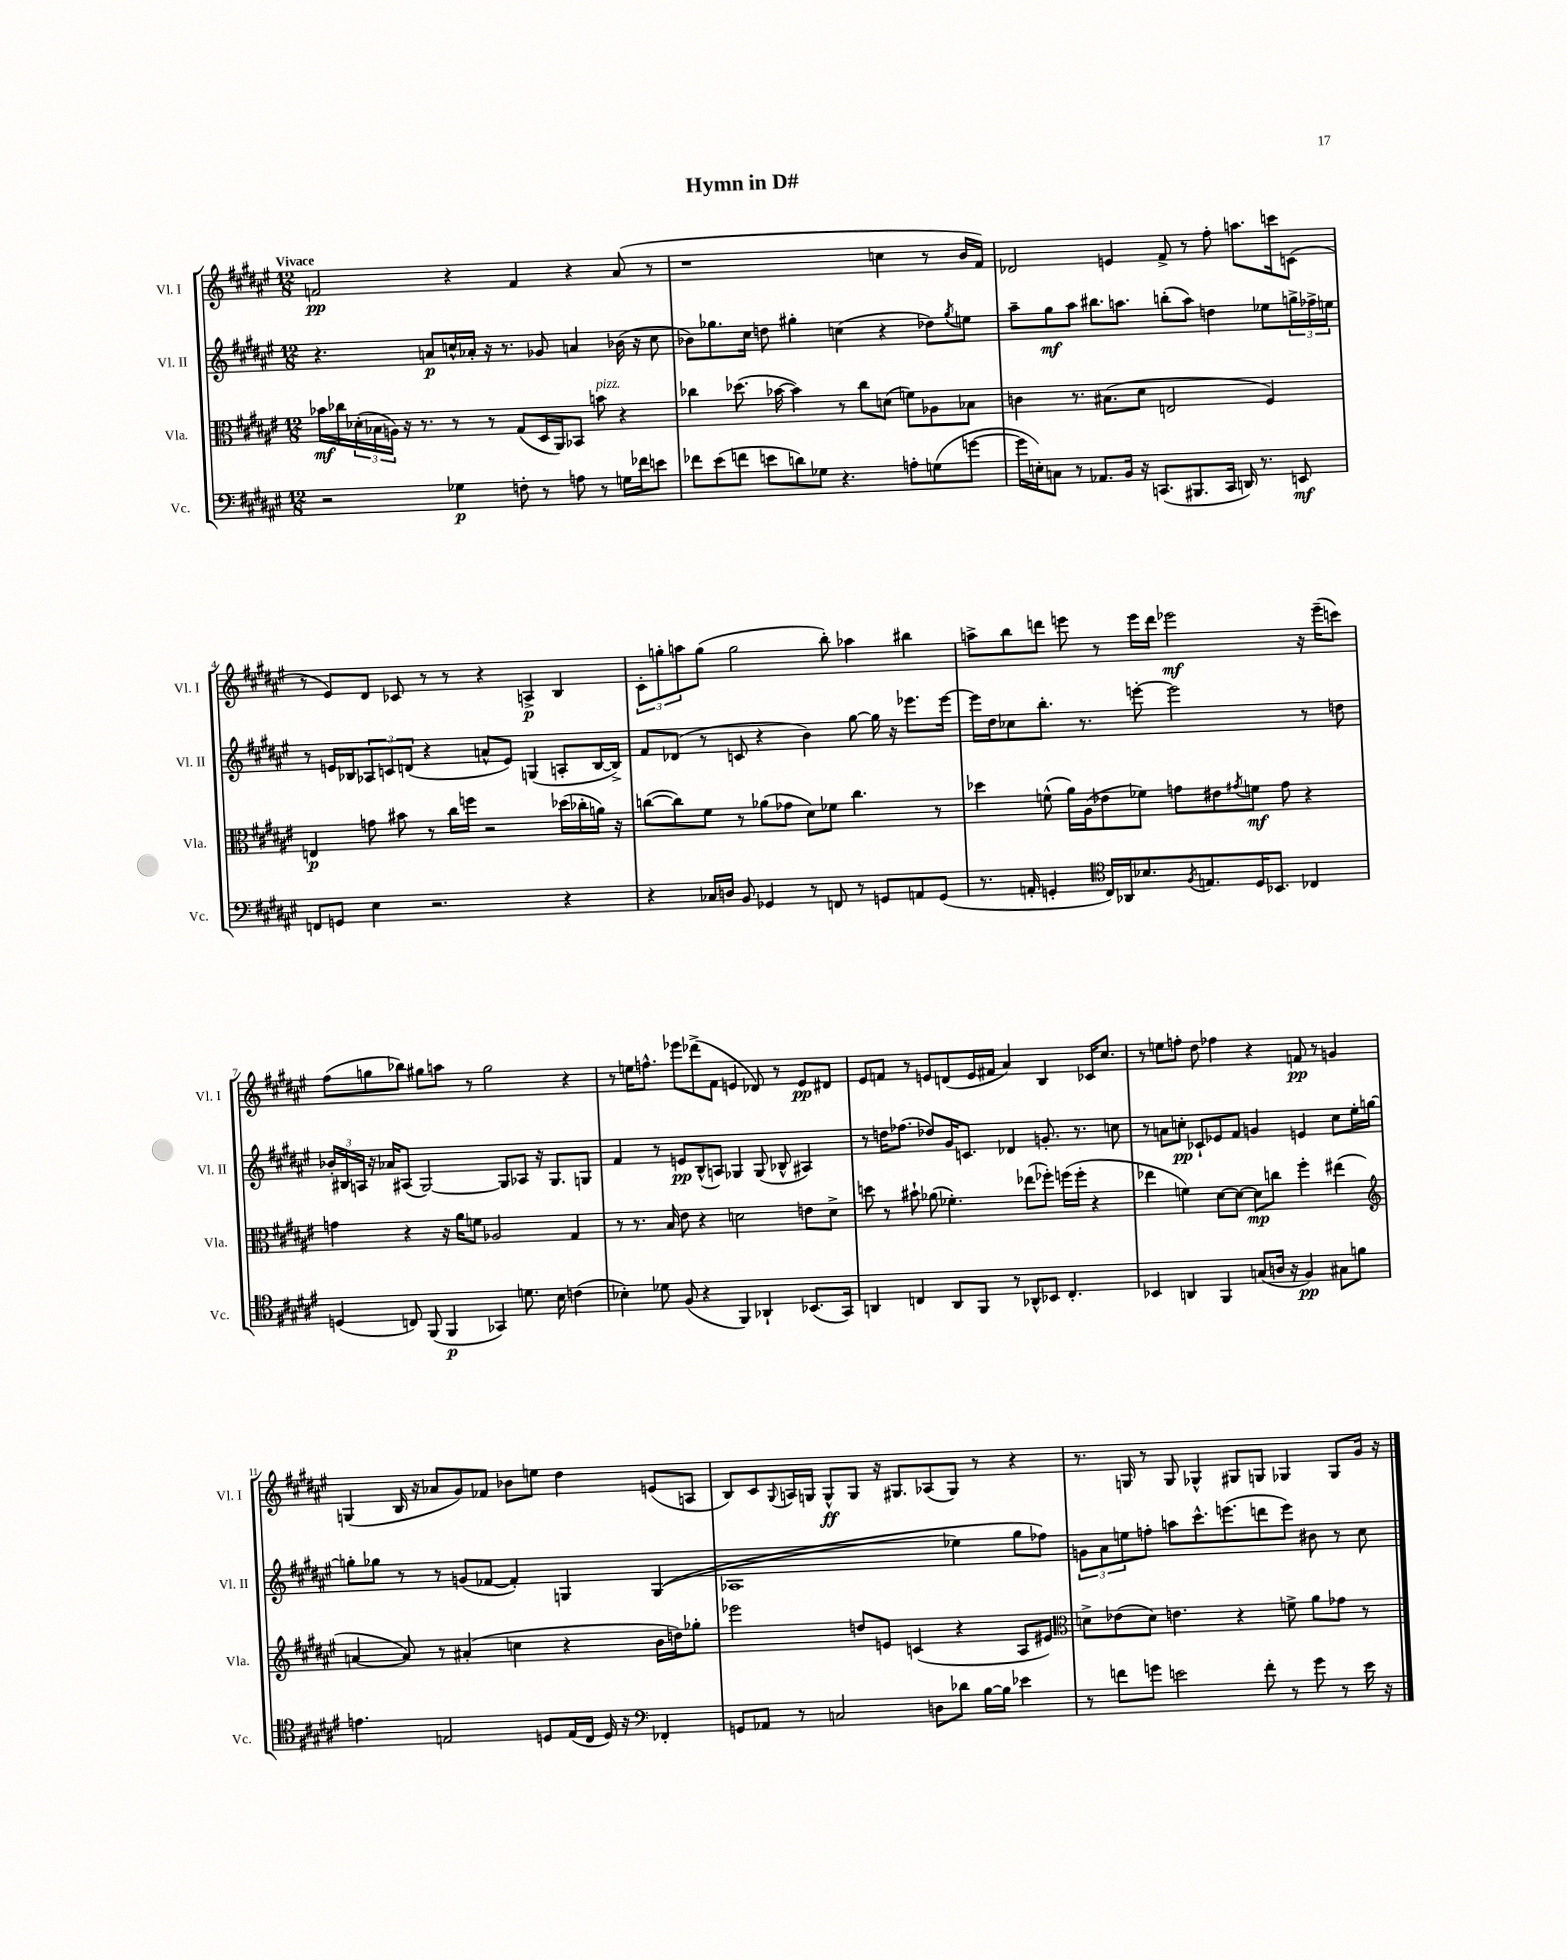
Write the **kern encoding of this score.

**kern	**dynam	**kern	**dynam	**kern	**dynam	**kern	**dynam
*part4	*part4	*part3	*part3	*part2	*part2	*part1	*part1
*staff4	*staff4	*staff3	*staff3	*staff2	*staff2	*staff1	*staff1
*I"Vc.	*	*I"Vla.	*	*I"Vl. II	*	*I"Vl. I	*
*I'Vc.	*	*I'Vla.	*	*I'Vl. II	*	*I'Vl. I	*
*clefF4	*	*clefC3	*	*clefG2	*	*clefG2	*
*k[f#c#g#d#a#e#]	*	*k[f#c#g#d#a#e#]	*	*k[f#c#g#d#a#e#]	*	*k[f#c#g#d#a#e#]	*
*M12/8	*	*M12/8	*	*M12/8	*	*M12/8	*
=1	=1	=1	=1	=1	=1	=1	=1
!	!	!	!	!	!	!LO:TX:a:B:t=Vivace	!
2r	.	16b-X\LL	mf	4.r	.	2fn/	pp
.	.	16cc-X\	.	.	.	.	.
.	.	(24d-X'\	.	.	.	.	.
.	.	24B-X\	.	.	.	.	.
.	.	24An\JJ)	.	.	.	.	.
.	.	16r	.	.	.	.	.
.	.	8.r	.	.	.	.	.
.	.	.	.	8an/L	p	.	.
4G-X\	p	8r	.	16ccn^^/L	.	4r	.
.	.	.	.	16a-X'/JJ	.	.	.
.	.	8r	.	16r	.	.	.
.	.	.	.	8.r	.	.	.
8Fn'\	.	(8G#/L	.	.	.	4f/	.
8r	.	16D#/L	.	8g-X/	.	.	.
.	.	16AA#/J)	.	.	.	.	.
8An\	.	8BB-X/J	.	4an/	.	4r	.
!	!	!LO:TX:a:i:t=pizz.	!	!	!	!	!
8r	.	8bn\	.	.	.	.	.
16Gn\LL	.	4r	.	(16b-X\	.	(8a#/	.
16f-X\J	.	.	.	16r	.	.	.
8en\J	.	.	.	8cc\	.	8r	.
=2	=2	=2	=2	=2	=2	=2	=2
8f-X\L	.	4cc-X\	.	8b-X\L)	.	1r	.
(8e#\	.	.	.	8.gg-X\	.	.	.
8fn\J	.	(8.dd-X\	.	.	.	.	.
.	.	.	.	16cc#\Jk	.	.	.
8en\L	.	.	.	8ddn\	.	.	.
.	.	[16b-X\	.	.	.	.	.
8dn\)	.	4b-\])	.	4gg#X'\	.	.	.
8G-X\J	.	.	.	.	.	.	.
4.r	.	8r	.	(4ccn\	.	.	.
.	.	8cc-\L	.	.	.	.	.
.	.	(8dn\J	.	4r	.	4ccn\	.
8An'\L	.	8fn\L)	.	.	.	.	.
(8Gn\	.	8A-X\	.	8dd-X\L)	.	8r	.
.	.	.	.	8qgg#/	.	.	.
[8gn\J	.	8B-X\J	.	8een\J	.	16b/LL	.
.	.	.	.	.	.	16f#/JJ)	.
=3	=3	=3	=3	=3	=3	=3	=3
16g\LL]	.	4cn\	.	8aa#~\L	.	2d-X/	.
16En'\J)	.	.	.	.	.	.	.
8Cn\J	.	.	.	8gg#\	mf	.	.
8r	.	8.r	.	8aa#\J	.	.	.
8.AA-X/L	.	.	.	8.bb#X\L	.	.	.
.	.	(8.B#X\L	.	.	.	.	.
.	.	.	.	.	.	4en/	.
16BB/Jk	.	.	.	8.aan\J	.	.	.
16r	.	8d#\J	.	.	.	.	.
(8.CCn/L	.	.	.	.	.	.	.
.	.	2En/	.	(8bbn'\L	.	8f#^/	.
8.BBB#X/	.	.	.	8aa\J)	.	8r	.
.	.	.	.	4ddn\	.	8ff#'\	.
16CC/Jk	.	.	.	.	.	.	.
16DDn/)	.	.	.	.	.	8.aan\L	.
8.r	.	.	.	.	.	.	.
.	.	4F#/)	.	8ee-X\L	.	.	.
.	.	.	.	.	.	16cccn\k	.
8EEn/	mf	.	.	24ggn^\L	.	(8cn\J	.
.	.	.	.	24ff-X^\	.	.	.
.	.	.	.	24een\JJ	.	.	.
!!LO:LB:g=z
=4	=4	=4	=4	=4	=4	=4	=4
8FFn/L	.	4En/	p	8r	.	8r	.
8GGn/J	.	.	.	16en/LL	.	8e#/L)	.
.	.	.	.	16B-X/J	.	.	.
4E#\	.	8gn\	.	12A-X/	.	8d#/J	.
.	.	.	.	12cn/	.	.	.
.	.	8b#X\	.	.	.	8c-X/	.
.	.	.	.	(12dn/J	.	.	.
2.r	.	8r	.	4r	.	8r	.
.	.	16cc#\LL	.	.	.	8r	.
.	.	16ffn\JJ	.	.	.	.	.
.	.	2r	.	8an^^/L	.	4r	.
.	.	.	.	8e/J)	.	.	.
.	.	.	.	(4Gn/	.	4An^/	p
4r	.	(16dd-X\LL	.	8An'/L	.	4B/	.
.	.	16cc-X'\	.	.	.	.	.
.	.	16an\JJ)	.	[16B-/L	.	.	.
.	.	16r	.	16B-^/JJ])	.	.	.
=5	=5	=5	=5	=5	=5	=5	=5
4r	.	([8ccn\L	.	8f#/L	.	12c#'\L	.
.	.	.	.	.	.	12ggn'\	.
.	.	8cc\])	.	(8d-X/J	.	.	.
.	.	.	.	.	.	12aan\	.
16C-X/LL	.	8f#\J	.	8r	.	(8gg\J	.
16Dn/JJ	.	.	.	.	.	.	.
8BB/	.	8r	.	8cn/	.	2gg\	.
4GG-X/	.	(8a-X\L	.	4r	.	.	.
.	.	8g-X\J	.	.	.	.	.
8r	.	8d#\L)	.	4b\)	.	.	.
8FFn/	.	8f-X\J	.	.	.	8bb'\)	.
8r	.	4.cc\	.	[8gg#\	.	4aa-X\	.
8GGn/L	.	.	.	16gg#\]	.	.	.
.	.	.	.	16r	.	.	.
8AAn/	.	.	.	8.eee-X\L	.	4bb#X\	.
(8GG/J	.	8r	.	.	.	.	.
.	.	.	.	[16eee-\Jk	.	.	.
=6	=6	=6	=6	=6	=6	=6	=6
8.r	.	4dd-X\	.	16eee-\LL]	.	8aan^\L	.
.	.	.	.	16dd#\J	.	.	.
.	.	.	.	8cc-X\	.	8bb\	.
16AAn'/	.	.	.	.	.	.	.
4GGn'/	.	(8fn^^\	.	8.bb'\J	.	8dddn\J	.
.	.	16a#\LL)	.	.	.	8eeen\	.
.	.	(16A#\J	.	8.r	.	.	.
*clefC4	*	*	*	*	*	*	*
16C#/LL)	.	8e-X\	.	.	.	8r	.
16AA-X/J	.	.	.	.	.	.	.
8.B-X/	.	8f-X\J)	.	[8eeen'\	.	16eee\LL	.
.	.	.	.	.	.	16ddd\JJ	.
.	.	8gn\L	.	2eee\]	.	2eee-X\	mf
8qF#/	.	.	.	.	.	.	.
8.En/	.	.	.	.	.	.	.
.	.	8e#X\	.	.	.	.	.
.	.	8qg#X/	.	.	.	.	.
16D#/K	.	8fn\J	mf	.	.	.	.
8.BB-X/J	.	.	.	.	.	.	.
.	.	8g#\	.	.	.	.	.
4C-X/	.	4r	.	8r	.	16r	.
.	.	.	.	.	.	(16eee-~\KL	.
.	.	.	.	8ddn\	.	8cccn\J)	.
!!LO:LB:g=z
=7	=7	=7	=7	=7	=7	=7	=7
(4Dn/	.	4gn\	.	24b-X'/LL	.	(8ff#\L	.
.	.	.	.	24B#X/	.	.	.
.	.	.	.	24An/JJ	.	.	.
.	.	.	.	16r	.	8ggn\	.
.	.	.	.	16a-X/KL	.	.	.
8Cn/)	.	4r	.	(8A#X/J	.	8bb-X\J)	.
(8FF#/	.	.	.	[2G#/)	.	8gg#X\L	.
4FF#/	p	16r	.	.	.	8aan\J	.
.	.	16a#\KL	.	.	.	.	.
.	.	8fn\J	.	.	.	8r	.
4GG-X/)	.	2A-X/	.	.	.	2gg#\	.
.	.	.	.	8G#/L]	.	.	.
8.dn\	.	.	.	8A-X/J	.	.	.
.	.	.	.	16r	.	.	.
16B\	.	.	.	8.G#/L	.	.	.
(4cn\	.	4G#/	.	.	.	4r	.
.	.	.	.	8Gn/J	.	.	.
=8	=8	=8	=8	=8	=8	=8	=8
4B-X'\)	.	8r	.	4f#/	.	8r	.
.	.	8.r	.	.	.	16een\KL	.
.	.	.	.	.	.	8.ffn^^\J	.
8d-X\	.	.	.	8r	.	.	.
.	.	16B/	.	.	.	.	.
(8F#/	.	8e#\	.	8en/L	pp	8eee-X\L	.
4r	.	4r	.	(8B^^/	.	(8ddd-X^\	.
.	.	.	.	8An/J)	.	8f#\J	.
4FF#/)	.	2dn\	.	4G-X/	.	4en/	.
4AA-X`/	.	.	.	(8G-/	.	8d-X/)	.
.	.	.	.	8B-X^^/	.	8r	.
(8.BB-X/L	.	8en\L	.	4A#X/)	.	8e/L	pp
.	.	8d^\J	.	.	.	8d#X/J	.
16GG#/Jk)	.	.	.	.	.	.	.
=9	=9	=9	=9	=9	=9	=9	=9
4AAn/	.	8ddn\	.	8r	.	8e#/L	.
.	.	8r	.	16ddn\KL	.	8fn/J	.
.	.	.	.	(8.ff-X\J	.	.	.
4Cn/	.	8b#X`\	.	.	.	8r	.
.	.	(8a-X\	.	8dd-X/L)	.	8en/L	.
8AA/L	.	4.f-X'\)	.	16g#/K	.	(8dn/	.
.	.	.	.	8.cn/J	.	.	.
8FF#/J	.	.	.	.	.	16e/L	.
.	.	.	.	.	.	16f#X/JJ	.
8r	.	.	.	4d-X/	.	4a#/)	.
8AA-X^^/L	.	(8ee-X\L	.	.	.	.	.
8BB-X/J	.	8ff-X'\J)	.	8.gn'/	.	4B/	.
4.C'/	.	(16ffn\LL	.	.	.	.	.
.	.	16ff'\JJ	.	8.r	.	.	.
.	.	4r	.	.	.	16c-X/KL	.
.	.	.	.	.	.	8.cc#/J	.
.	.	.	.	8ccn\	.	.	.
=10	=10	=10	=10	=10	=10	=10	=10
4BB-X/	.	4ee-X\	.	8r	.	8r	.
.	.	.	.	8an\L	.	8een\L	.
4AAn/	.	4fn\)	.	8ccn'\J	pp	8ffn'\J	.
.	.	.	.	8c-X`/L	.	8dd#\	.
4FF#/	.	[8d#\L	.	8e-X/	.	4ff-X\	.
.	.	8d#\J_	.	8f#/J	.	.	.
(8Gn/L	.	8d#\L]	mp	4gn/	.	4r	.
16An/Jk	.	8ccn\J	.	.	.	.	.
16r	.	.	.	.	.	.	.
4F#/)	pp	4ff#'\	.	4en/	.	8fn/	pp
.	.	.	.	.	.	8r	.
8G#X\L	.	(4ee#X\	.	8cc\L	.	4gn/	.
8fn\J	.	.	.	16ee#'\L	.	.	.
.	.	.	.	[16ggn\JJ	.	.	.
!!LO:LB:g=z
=11	=11	=11	=11	=11	=11	=11	=11
*	*	*clefG2	*	*	*	*	*
4.en\	.	[4an/	.	8ggn'\L]	.	(4Gn/	.
.	.	.	.	8gg-X\J	.	.	.
.	.	8a/])	.	8r	.	16B/	.
.	.	.	.	.	.	16r	.
2En/	.	8r	.	8r	.	8a-X/L	.
.	.	(4a#X'/	.	(8gn/L	.	8g#/)	.
.	.	.	.	[8f-X/J	.	8f-X/J	.
.	.	4ccn\	.	4f-'/])	.	8b-X\L	.
8Dn/L	.	.	.	.	.	8een\J	.
(16E/L	.	4r	.	4Gn/	.	4dd#\	.
16C#/JJ	.	.	.	.	.	.	.
16D/)	.	.	.	.	.	.	.
16r	.	.	.	.	.	.	.
*clefF4	*	*	*	*	*	*	*
4FF-X'/	.	16b\LL	.	((4G/	.	(8en/L	.
.	.	16ddn\J)	.	.	.	.	.
.	.	8gg-X'\J	.	.	.	8An/J	.
=12	=12	=12	=12	=12	=12	=12	=12
8GGn/L	.	2eee-X\	.	1A-X	.	8B/L)	.
8AA-X/J	.	.	.	.	.	8c#/	.
.	.	.	.	.	.	8qqG#/	.
8r	.	.	.	.	.	16An/L	.
.	.	.	.	.	.	16Gn/JJ	.
2Cn/	.	.	.	.	.	8G^^/L	ff
.	.	8ddn/L	.	.	.	8G/J	.
.	.	8en/J	.	.	.	16r	.
.	.	.	.	.	.	8.G#X/L	.
.	.	(4cn/	.	.	.	.	.
8Dn\L	.	.	.	.	.	(8A-X/	.
8d-X\J	.	4r	.	4ee-X\)	.	8G#/J)	.
[16B\LL	.	.	.	.	.	8r	.
16B\JJ]	.	.	.	.	.	.	.
4e-X\	.	8A#/L	.	8gg#\L	.	4r	.
.	.	8e#X/J)	.	8ff-X\J)	.	.	.
=13	=13	=13	=13	=13	=13	=13	=13
*	*	*clefC3	*	*	*	*	*
8r	.	8dn^\L	.	12gn\L	.	8.r	.
.	.	.	.	12a#\	.	.	.
8fn\L	.	(8e-X\	.	.	.	.	.
.	.	.	.	12een\	.	.	.
.	.	.	.	.	.	16Gn/	.
8gn\J	.	8d\J)	.	8ffn'\J	.	8r	.
2en\	.	4.en\	.	8aan\L	.	8G/	.
.	.	.	.	8.ccc#^^\	.	4G-X^^/	.
.	.	.	.	(8.eeen\	.	.	.
.	.	4r	.	.	.	8G#X/L	.
8f'\	.	.	.	8dddn\	.	8Gn/J	.
8r	.	8fn^\	.	8eee\J)	.	4G-X/	.
8g\	.	8a#\L	.	8b#X\	.	.	.
8r	.	8g-X\J	.	8r	.	8G-/L	.
16e\	.	8r	.	8cc#\	.	16g#/Jk	.
16r	.	.	.	.	.	16r	.
==	==	==	==	==	==	==	==
*-	*-	*-	*-	*-	*-	*-	*-
